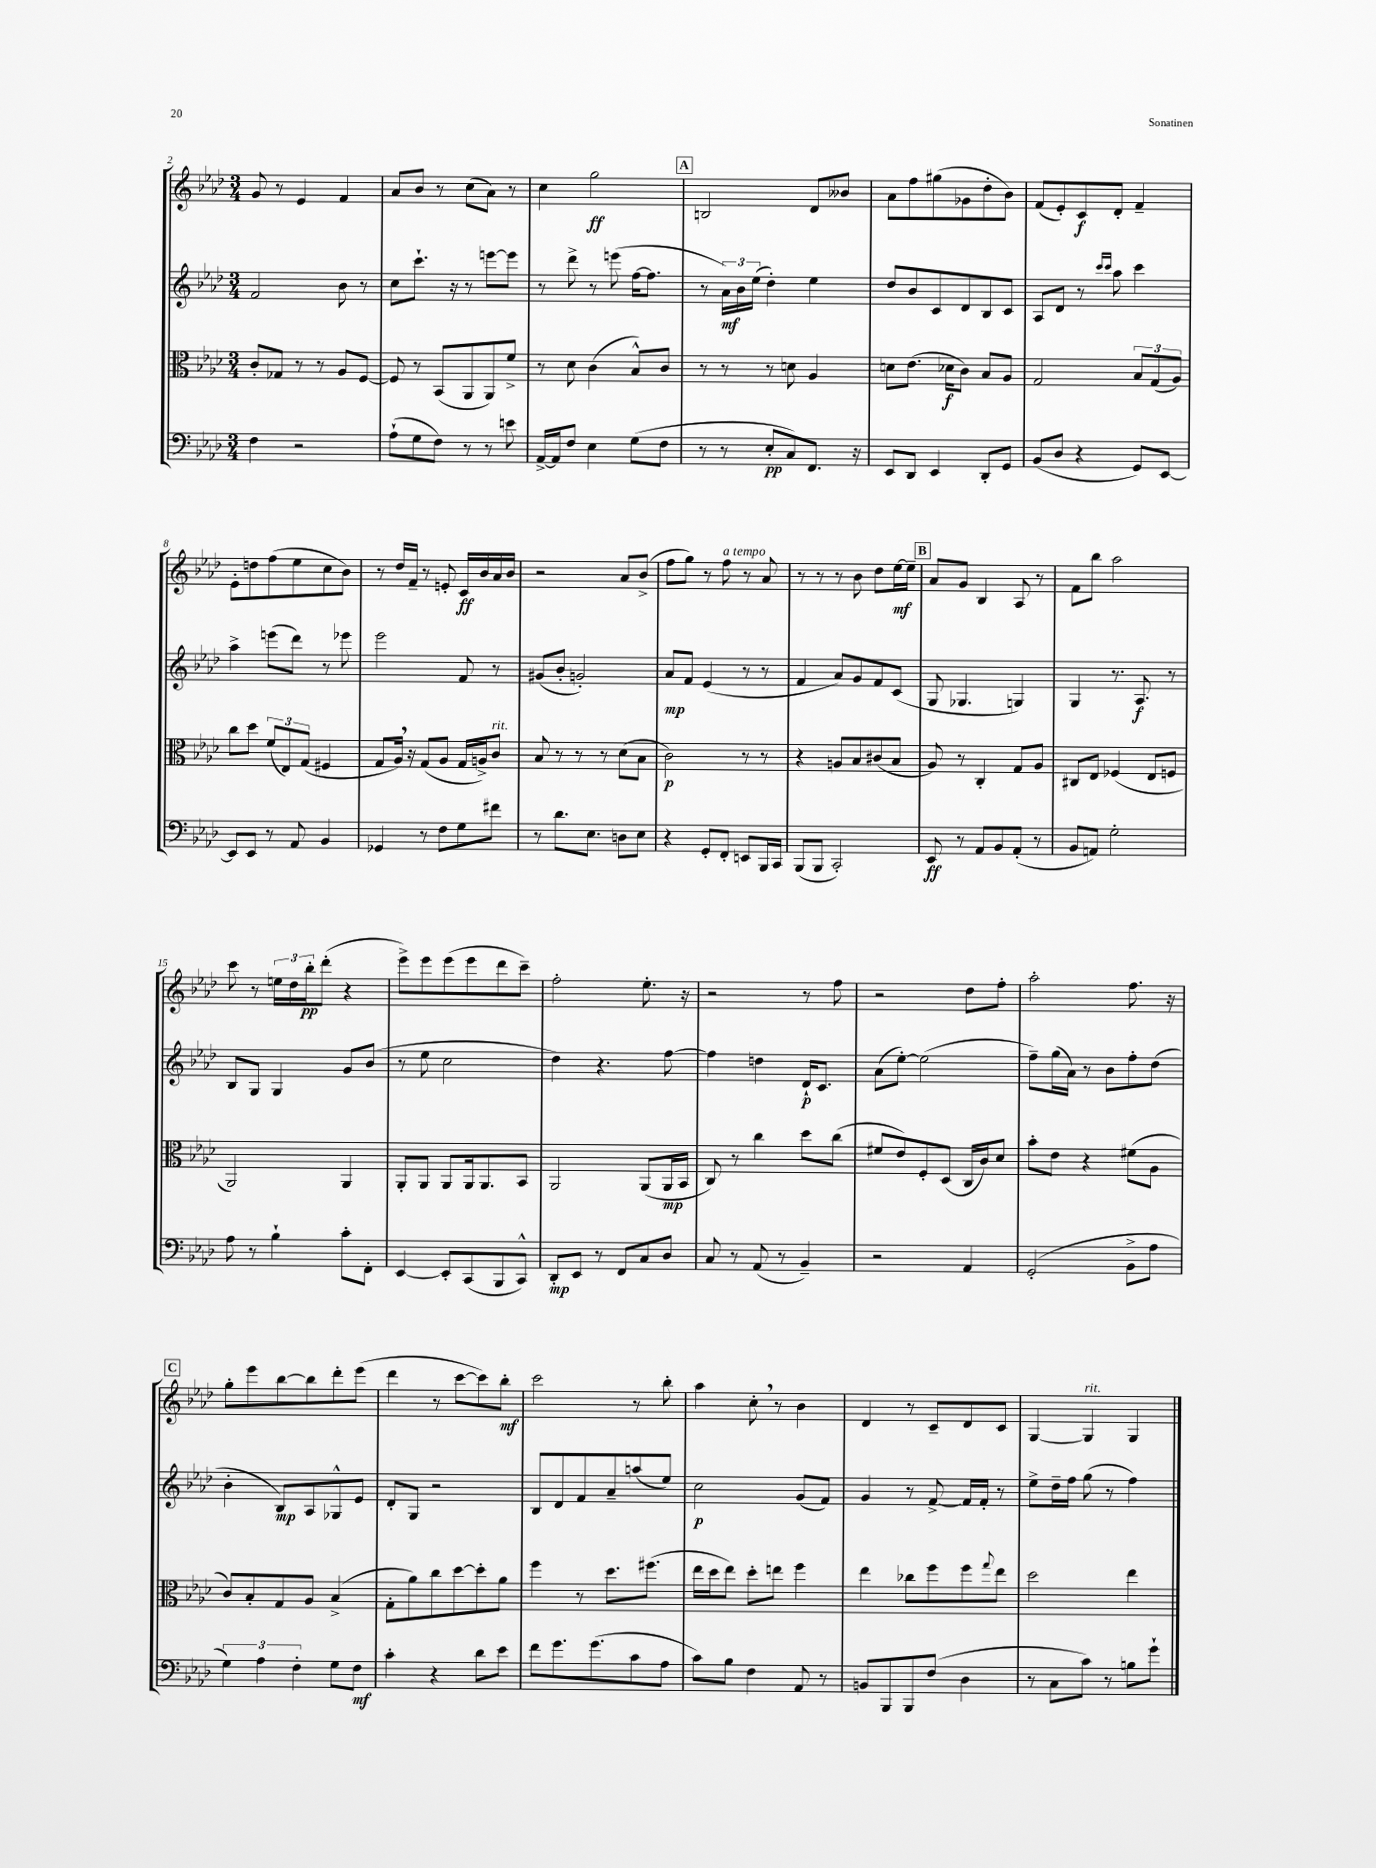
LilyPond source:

<<
\new StaffGroup <<
\new Staff = "s0" {
    \clef treble \key aes \major \numericTimeSignature \time 3/4
    g'8 r8 ees'4 f'4 |
    aes'8 bes'8 r8 c''8( aes'8) r8 |
    c''4 g''2\ff |
    \mark \markup { \box "A" } b2 des'8 beses'8 |
    aes'8 f''8 gis''8( ges'8 des''8-. bes'8) |
    f'8( ees'8-.) c'8\f des'8-. f'4-- |
    ees'8-. d''8 f''8( ees''8 c''8 bes'8) |
    r8 des''16 f'16-- r8 e'8-. c'16\ff bes'16 aes'16 bes'16 |
    r2 aes'8 bes'8->( |
    f''8 g''8) r8 f''8^\markup { \italic "a tempo" } r8 aes'8 |
    r8 r8 r8 bes'8 des''8 ees''16~\mf ees''16-- |
    \mark \markup { \box "B" } aes'8 g'8 bes4 aes8 r8 |
    f'8 bes''8 aes''2 |
    c'''8 r8 \tuplet 3/2 { e''16 des''16 bes''16-.\pp } des'''8-.( r4 |
    ees'''8->) ees'''8 ees'''8( ees'''8 des'''8 c'''8--) |
    f''2-. ees''8.-. r16 |
    r2 r8 f''8 |
    r2 des''8 f''8-. |
    aes''2-. f''8. r16 |
    \mark \markup { \box "C" } g''8-. ees'''8 bes''8~ bes''8 des'''8-. ees'''8( |
    des'''4 r8 c'''8~ c'''8) bes''8-.\mf |
    c'''2 r8 bes''8-. |
    aes''4 c''8-. \breathe r8 bes'4 |
    des'4 r8 c'8-- des'8 c'8 |
    g4~ g4^\markup { \italic "rit." } g4 \bar "|." |
}
\new Staff = "s1" {
    \clef treble \key aes \major \numericTimeSignature \time 3/4
    f'2 bes'8 r8 |
    c''8 c'''8.-! r16 r8 e'''8~ e'''8 |
    r8 des'''8-> r8 e'''8( f''16~ f''8. |
    \mark \markup { \box "A" } r8 \tuplet 3/2 { aes'16\mf) bes'16 ees''16( } des''4-.) ees''4 |
    des''8 bes'8 c'8 des'8 bes8 c'8 |
    aes8 des'8 r8 \grace { c'''16 c'''16 } aes''8 c'''4 |
    aes''4-> e'''8( des'''8) r8 ees'''8 |
    ees'''2 f'8 r8 |
    gis'8( bes'8-. g'2-.) |
    aes'8\mp f'8 ees'4( r8 r8 |
    f'4 aes'8) g'8 f'8 c'8( |
    \mark \markup { \box "B" } g8 ges4. g4) |
    g4 r8. aes8.\f r8 |
    bes8 g8 g4 g'8 bes'8( |
    r8 ees''8 c''2 |
    des''4) r4. f''8~ |
    f''4 d''4 des'16-!\p c'8. |
    aes'8( ees''8~-.) ees''2( |
    f''8--) g''16( aes'16) r8 bes'8 f''8-. des''8( |
    \mark \markup { \box "C" } bes'4-. bes8\mp) aes8 ges8-^ ees'8 |
    des'8-. g8 r2 |
    bes8 des'8 f'8 aes'8-- a''8( ees''8) |
    c''2\p g'8( f'8) |
    g'4 r8 f'8~-> f'16 f'16-. r8 |
    ees''8-> des''16-- f''16 g''8( r8 f''4) \bar "|." |
}
\new Staff = "s2" {
    \clef alto \key aes \major \numericTimeSignature \time 3/4
    c'8-. ges8 r8 r8 aes8 f8~ |
    f8 r8 bes,8( aes,8 aes,8) f'8-> |
    r8 des'8 c'4( bes8-^) c'8 |
    \mark \markup { \box "A" } r8 r8 r8 d'8 aes4 |
    d'8 ees'8.( des'16\f c'8) bes8 aes8 |
    g2 \tuplet 3/2 { bes8 g8( aes8) } |
    c''8 des''8 \tuplet 3/2 { f'8( ees8) g8( } fis4 |
    g8 aes16) \breathe r16 g8( aes8 g16 a16->) c'8^\markup { \italic "rit." } |
    bes8 r8 r8 r8 des'8( bes8 |
    c'2\p) r8 r8 |
    r4 a8 bes8 cis'8( bes8 |
    \mark \markup { \box "B" } aes8) r8 c4-. g8 aes8 |
    cis8 ees8 fes4( ees8 f8 |
    aes,2) aes,4 |
    aes,8-. aes,8 aes,8 aes,16 aes,8. bes,8 |
    aes,2 aes,8( aes,16\mp bes,16 |
    c8) r8 c''4 des''8 c''8( |
    fis'8 ees'8) f8-. des8( c16 c'16) des'8 |
    bes'8-. ees'8 r4 fis'8( aes8 |
    \mark \markup { \box "C" } c'8) bes8-. g8 aes8 bes4->( |
    g8-. aes'8) c''8 des''8~ des''8-. aes'8 |
    f''4 r8 des''8. fis''8.( |
    ees''16 des''16 ees''8) des''8-. e''8 f''4 |
    ees''4 ces''8 f''8 f''8 \appoggiatura { g''8 } ees''8 |
    des''2 ees''4 \bar "|." |
}
\new Staff = "s3" {
    \clef bass \key aes \major \numericTimeSignature \time 3/4
    f4 r2 |
    aes8-!( g8 f8) r8 r8 e'8 |
    aes,16~-> aes,16 f8 ees4 g8( f8 |
    \mark \markup { \box "A" } r8 r8 ees8-.\pp c8) f,8. r16 |
    ees,8 des,8 ees,4 des,8-. g,8 |
    bes,8( des8 r4 g,8) ees,8~ |
    ees,8 ees,8 r8 aes,8 bes,4 |
    ges,4 r8 f8 g8 fis'8 |
    r8 des'8. ees8. d8 ees8 |
    r4 g,8-. f,8-. e,8 bes,,16 c,16 |
    bes,,8( bes,,8 c,2-.) |
    \mark \markup { \box "B" } ees,8\ff r8 aes,8 bes,8 aes,8-.( r8 |
    bes,8 a,8) g2-. |
    aes8 r8 bes4-! c'8-. f,8-. |
    ees,4~ ees,8-. c,8( bes,,8 c,8-^) |
    des,8-.\mp ees,8 r8 f,8 c8 des8 |
    c8 r8 aes,8( r8 bes,4--) |
    r2 aes,4 |
    g,2-.( bes,8-> aes8 |
    \mark \markup { \box "C" } \tuplet 3/2 { g4) aes4 f4-. } g8 f8\mf |
    c'4-. r4 des'8 ees'8 |
    f'8 g'8. g'8.( c'8 aes8 |
    c'8) bes8 f4 aes,8 r8 |
    b,8 bes,,8 bes,,8 f8( des4 |
    r8 c8 c'8) r8 b8 g'8-! \bar "|." |
}
>>
>>
\layout { \context { \Score currentBarNumber = #2 } }
